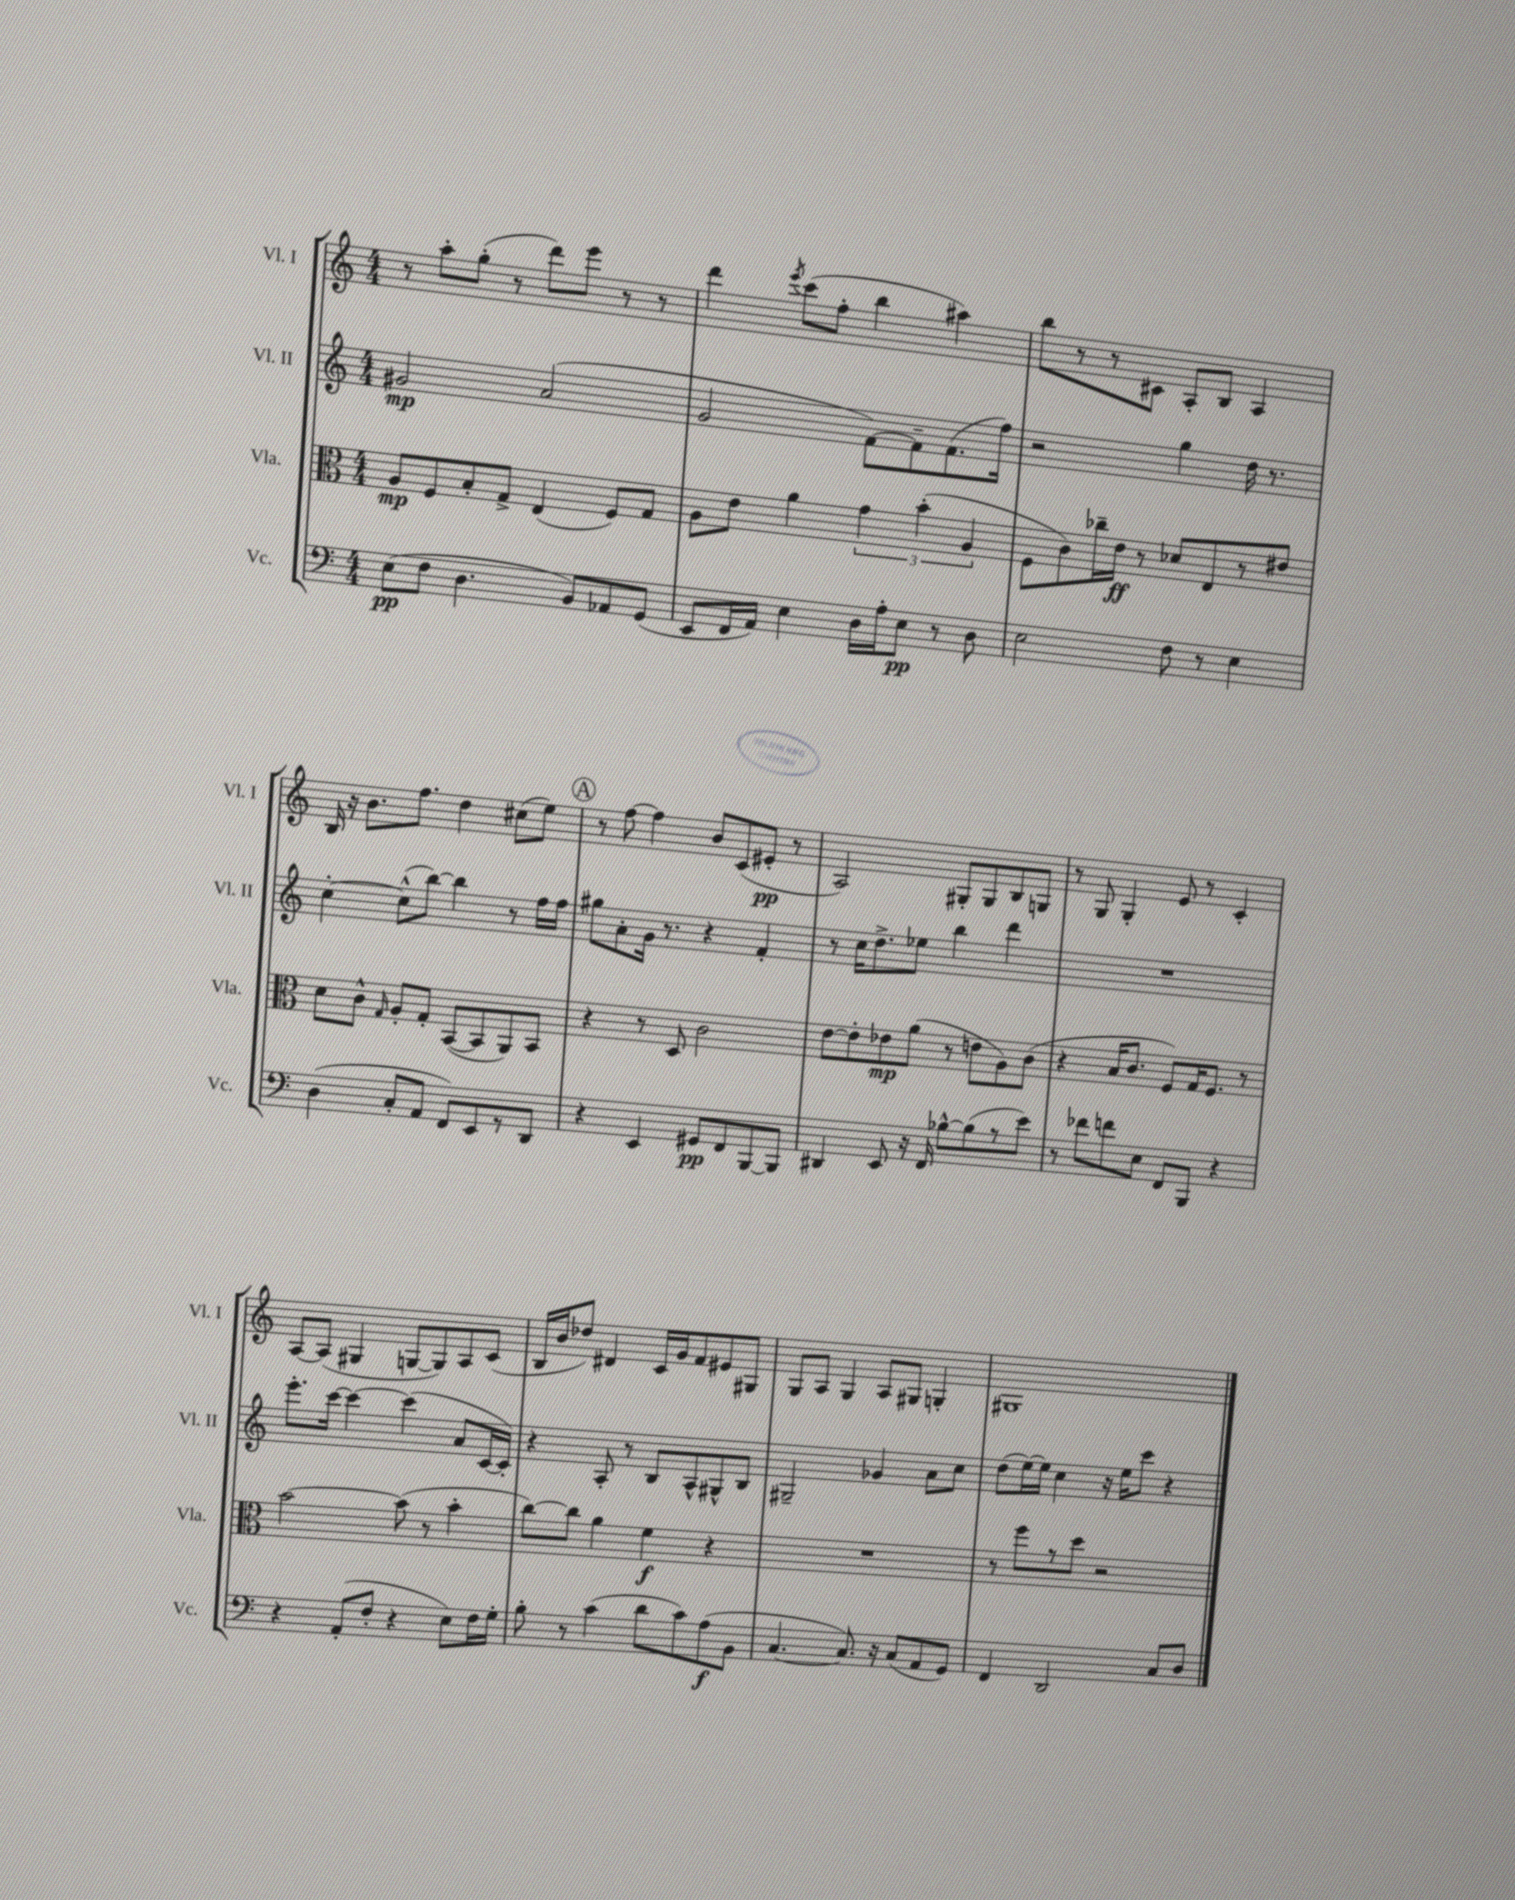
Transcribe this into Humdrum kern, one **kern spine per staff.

**kern	**dynam	**kern	**dynam	**kern	**dynam	**kern	**dynam
*part4	*part4	*part3	*part3	*part2	*part2	*part1	*part1
*staff4	*staff4	*staff3	*staff3	*staff2	*staff2	*staff1	*staff1
*I"Vc.	*	*I"Vla.	*	*I"Vl. II	*	*I"Vl. I	*
*I'Vc.	*	*I'Vla.	*	*I'Vl. II	*	*I'Vl. I	*
*clefF4	*	*clefC3	*	*clefG2	*	*clefG2	*
*k[]	*	*k[]	*	*k[]	*	*k[]	*
*M4/4	*	*M4/4	*	*M4/4	*	*M4/4	*
=1	=1	=1	=1	=1	=1	=1	=1
(8E\L	pp	8A/L	mp	2g#X/	mp	8r	.
8F\J	.	8F/	.	.	.	8aa'\L	.
4.D\	.	8B'/	.	.	.	(8gg'\J	.
.	.	8G^/J	.	.	.	8r	.
.	.	(4E/	.	(2a/	.	8ddd\L)	.
8BB/L)	.	.	.	.	.	8eee\J	.
8AA-X/	.	8F/L)	.	.	.	8r	.
(8GG/J	.	8G/J	.	.	.	8r	.
=2	=2	=2	=2	=2	=2	=2	=2
8EE/L	.	8A\L	.	2g/	.	4ddd\	.
16FF/L	.	8e\J	.	.	.	.	.
16AA/JJ)	.	.	.	.	.	.	.
.	.	.	.	.	.	8qeee/	.
4E\	.	4a\	.	.	.	(8ccc\L	.
.	.	.	.	.	.	8ff'\J	.
16D\LL	.	6g\	.	[8f\L)	.	4bb\	.
16A'\J	.	.	.	.	.	.	.
8E\J	pp	.	.	8f~\]	.	.	.
.	.	(6b'\	.	.	.	.	.
8r	.	.	.	(8.f\	.	4aa#X\)	.
.	.	6A/	.	.	.	.	.
8D\	.	.	.	.	.	.	.
.	.	.	.	16ff\Jk)	.	.	.
=3	=3	=3	=3	=3	=3	=3	=3
2E\	.	8F\L	.	2r	.	8bb\L	.
.	.	8c\)	.	.	.	8r	.
.	.	16cc-X~\L	.	.	.	8r	.
.	.	16e\JJ	ff	.	.	.	.
.	.	8r	.	.	.	8c#X\J	.
8F\	.	8d-X/L	.	4gg\	.	8A'/L	.
8r	.	8E/	.	.	.	8B/J	.
4E\	.	8r	.	16dd\	.	4A/	.
.	.	.	.	8.r	.	.	.
.	.	8e#X/J	.	.	.	.	.
!!LO:LB:g=z
=4	=4	=4	=4	=4	=4	=4	=4
(4D\	.	8d\L	.	[4cc'\	.	16B/	.
.	.	.	.	.	.	16r	.
.	.	8c^^\J	.	.	.	8.b\L	.
.	.	16qqG/	.	.	.	.	.
8C'/L	.	8A'/L	.	(8cc^^\L]	.	.	.
.	.	.	.	.	.	8.ff\J	.
8AA/J	.	8G'/J	.	[8bb\J)	.	.	.
8FF/L)	.	([8BB/L	.	4bb\]	.	4dd\	.
8EE/	.	8BB/]	.	.	.	.	.
8r	.	8AA/)	.	8r	.	(8cc#X\L	.
8DD/J	.	8BB/J	.	16ff\LL	.	8ee\J)	.
.	.	.	.	16ff\JJ	.	.	.
!!LO:REH:place=s1:t=A
=5	=5	=5	=5	=5	=5	=5	=5
4r	.	4r	.	8gg#X\L	.	8r	.
.	.	.	.	8a'\	.	[8ff\	.
4EE/	.	8r	.	16g\Jk	.	4ff\]	.
.	.	.	.	8.r	.	.	.
.	.	8D/	.	.	.	.	.
8GG#X/L	pp	2c\	.	4r	.	8b/L	.
8FF/	.	.	.	.	.	(8c/	.
[8BBB/	.	.	.	4f'/	.	8e#X'/J	pp
8BBB/J]	.	.	.	.	.	8r	.
=6	=6	=6	=6	=6	=6	=6	=6
4DD#X/	.	[8e\L	.	8r	.	2A/)	.
.	.	8e'\]	.	16cc\KL	.	.	.
.	.	.	.	8.dd^\	.	.	.
8EE/	.	8e-X\	mp	.	.	.	.
16r	.	(8a\J	.	8ee-X\J	.	.	.
16FF/	.	.	.	.	.	.	.
[8B-X^^\L	.	8r	.	4bb\	.	8G#X'/L	.
(8B-\]	.	8en\L	.	.	.	8G#/	.
8r	.	8A\)	.	4ddd\	.	8B/	.
8e\J)	.	(8c\J	.	.	.	8Gn/J	.
=7	=7	=7	=7	=7	=7	=7	=7
8r	.	4r	.	1r	.	8r	.
8f-X\L	.	.	.	.	.	8G/	.
8fn\	.	16B/KL	.	.	.	4G'/	.
.	.	8.c/J	.	.	.	.	.
8E\J	.	.	.	.	.	.	.
8FF/L	.	8F/L)	.	.	.	8e/	.
8BBB/J	.	16G/K	.	.	.	8r	.
.	.	8.F/J	.	.	.	.	.
4r	.	.	.	.	.	4c'/	.
.	.	8r	.	.	.	.	.
!!LO:LB:g=z
=8	=8	=8	=8	=8	=8	=8	=8
4r	.	[2b\	.	8.eee'\L	.	[8A/L	.
.	.	.	.	.	.	(8A/J]	.
.	.	.	.	[16ccc\Jk	.	.	.
(8AA'/L	.	.	.	4ccc\_	.	4G#X/	.
8F'/J	.	.	.	.	.	.	.
4r	.	(8b\]	.	(4ccc\]	.	[8Gn/L	.
.	.	8r	.	.	.	8G/])	.
8E\L)	.	4b'\	.	8a/L	.	8A/	.
16F\L	.	.	.	[16c/L	.	(8c/J	.
16G'\JJ	.	.	.	16c'/JJ])	.	.	.
=9	=9	=9	=9	=9	=9	=9	=9
8B'\	.	[8cc\L)	.	4r	.	16B/LL	.
.	.	.	.	.	.	16b/J	.
8r	.	8cc\J]	.	.	.	8dd-X/J)	.
(4c\	.	4a\	.	8A'/	.	4d#X/	.
.	.	.	.	8r	.	.	.
8d\L	.	4f\	f	8B/L	.	16c/LL	.
.	.	.	.	.	.	16g/J	.
8c\)	.	.	.	8A^^/	.	8f/	.
(8A\	f	4r	.	8G#X^^/	.	8e#X/	.
8BB\J	.	.	.	8B/J	.	8G#X/J	.
=10	=10	=10	=10	=10	=10	=10	=10
[4.C/	.	1r	.	2G#X~/	.	8G/L	.
.	.	.	.	.	.	8A/J	.
.	.	.	.	.	.	4G/	.
8.C/])	.	.	.	.	.	.	.
.	.	.	.	4g-X/	.	8A/L	.
16r	.	.	.	.	.	.	.
(8C/L	.	.	.	.	.	8G#X/J	.
8AA/	.	.	.	8a\L	.	4Gn'/	.
8GG/J)	.	.	.	8cc\J	.	.	.
=11	=11	=11	=11	=11	=11	=11	=11
4FF/	.	8r	.	(8dd\L	.	1G#X	.
.	.	8ff\L	.	[16ee\L)	.	.	.
.	.	.	.	16ee\JJ]	.	.	.
2DD/	.	8r	.	4cc\	.	.	.
.	.	8dd\J	.	.	.	.	.
.	.	2r	.	16r	.	.	.
.	.	.	.	16ee\KL	.	.	.
.	.	.	.	8ccc\J	.	.	.
8C/L	.	.	.	4r	.	.	.
8D/J	.	.	.	.	.	.	.
==	==	==	==	==	==	==	==
*-	*-	*-	*-	*-	*-	*-	*-
